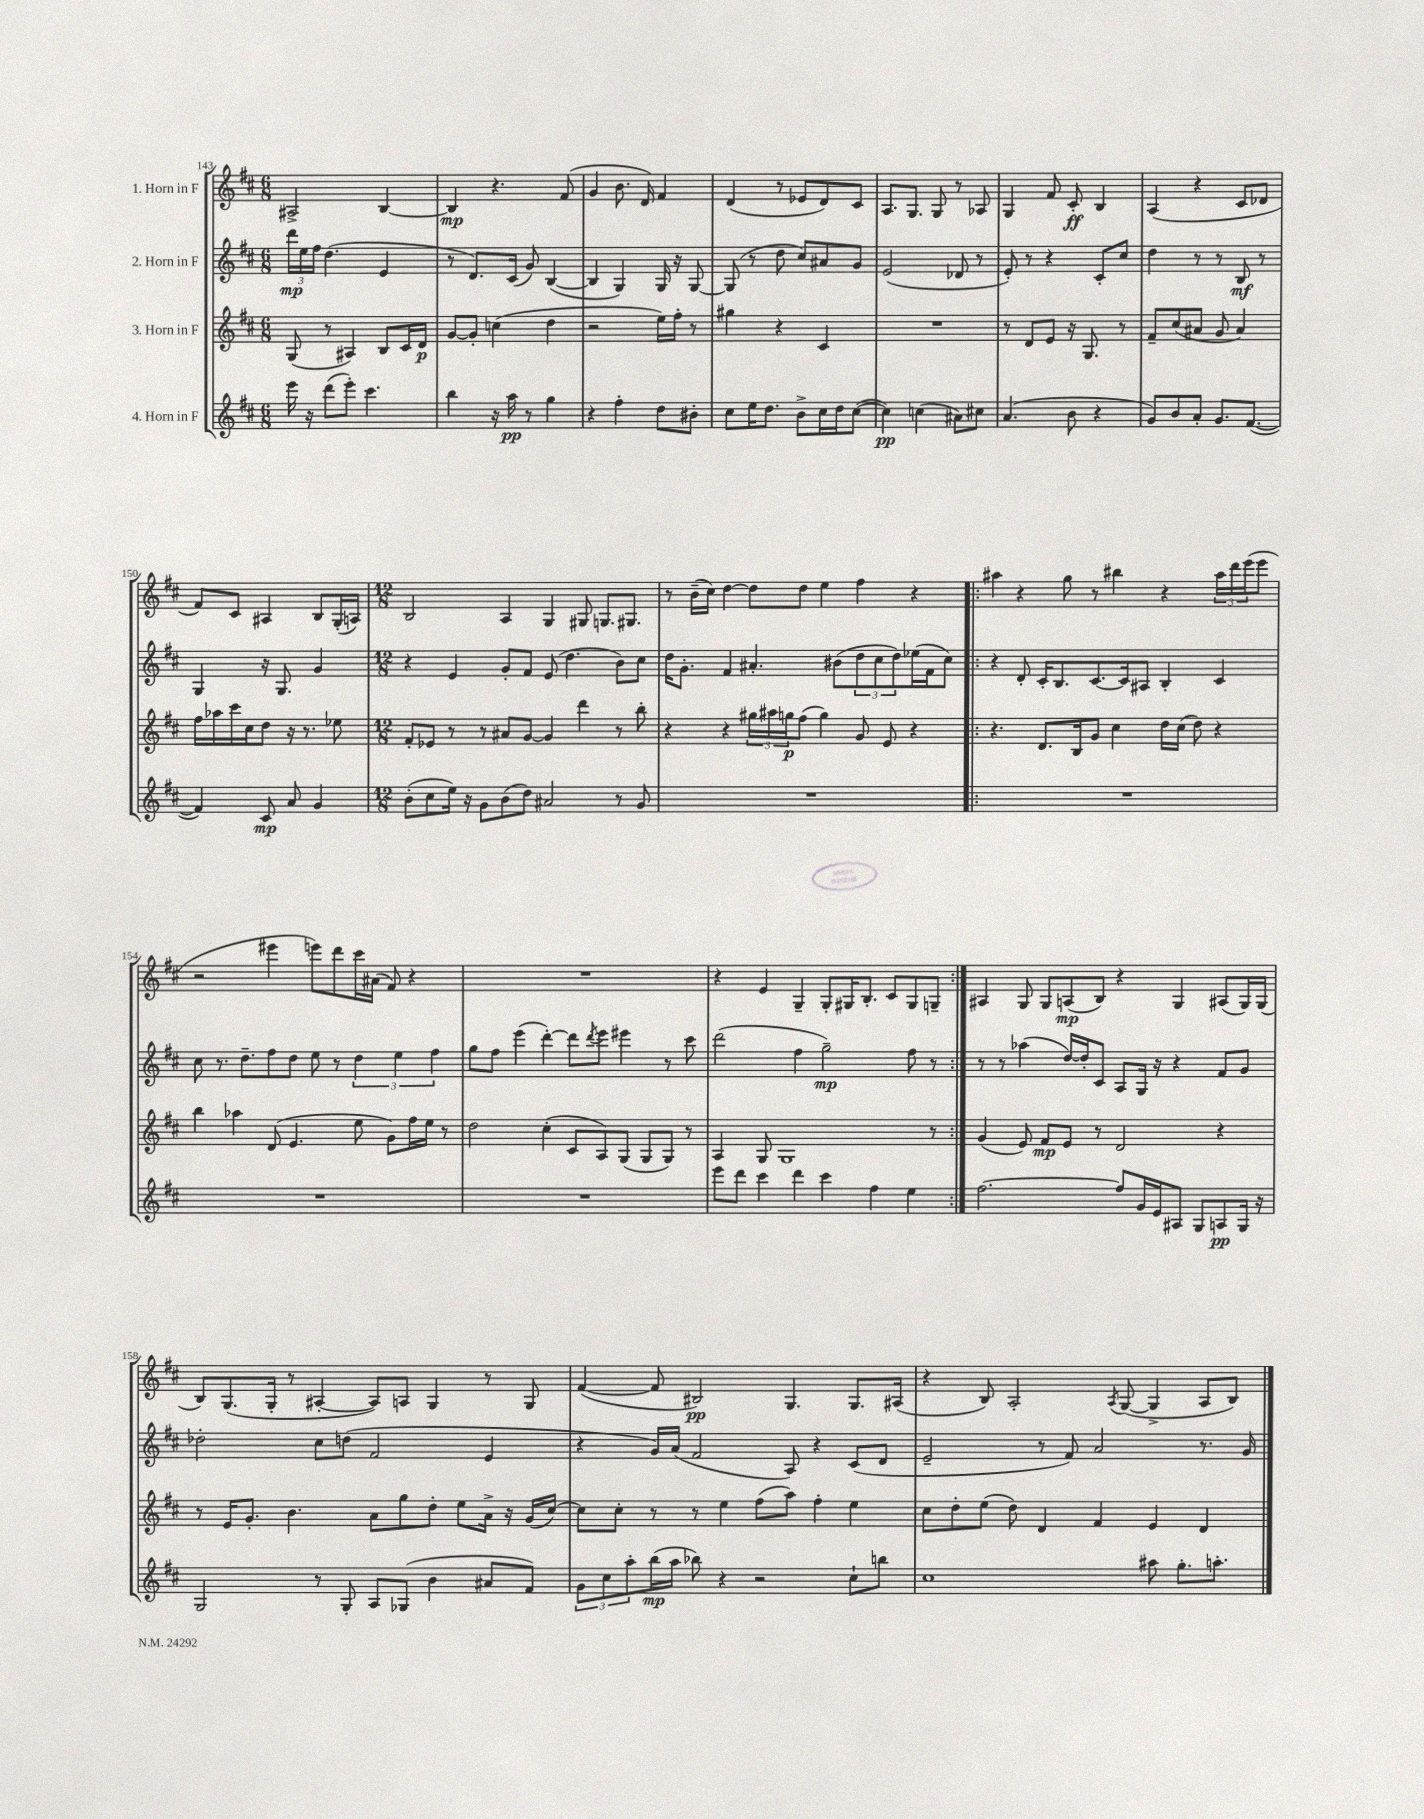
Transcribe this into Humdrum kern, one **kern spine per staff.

**kern	**kern	**kern	**kern
*staff4	*staff3	*staff2	*staff1
*clefG2	*clefG2	*clefG2	*clefG2
*k[f#c#]	*k[f#c#]	*k[f#c#]	*k[f#c#]
*M6/8	*M6/8	*M6/8	*M6/8
16eee\	(8G/	24ddd\LL	2A#^/
.	.	24ee\	.
16r	.	.	.
.	.	24ff#\JJ	.
(8ddd\L	8r	(4.dd\	.
8eee'\J)	4A#/)	.	.
4.ccc#\	.	.	.
.	8B/L	4e/	[4B/
.	16c#/L	.	.
.	16d/JJ	.	.
=	=	=	=
4bb\	[8g/L	8r	4B/]
.	8g'/]J	8.d/L)	.
16r	(4cc\	.	4.r
16aa\	.	(16c#/Jk	.
8r	.	8g/)	.
4gg\	4dd\	([4B/	.
.	.	.	(8f#/
=	=	=	=
4r	2r	4B/]	4g/
4ff#'\	.	4G/)	8.b\
.	.	.	16d/)
8dd\L	16ee\LL)	16G/	4f#/
.	16ff#'\JJ	16r	.
8b#'\J	8r	[8G/	.
=	=	=	=
8cc#\L	4gg#\	(8G/]	(4d/
16ee\K	.	8r	.
8.dd\J	.	.	.
.	4r	8dd\	8r
8b^\L	.	8cc#/L)	8e-/L
16cc#\L	4c#/	8a#/	8d/)
16dd\J	.	.	.
([8cc#\J	.	8g/J	8c#/J
=	=	=	=
4cc#\])	2.r	(2e/	8.A/L
.	.	.	8.G/J
(4cc\	.	.	.
.	.	.	8G/
8a#\L)	.	8d-/	8r
8cc#\J	.	8r	8A-/
=	=	=	=
(4.a/	8r	8e'/)	4G/
.	8d/L	8r	.
.	8e/J	4r	8f#/
8b\	16r	.	8c#'/
.	8.G/	.	.
4r	.	8c#'/L	4B/
.	8r	8cc#/J	.
=	=	=	=
8g/L)	8f#~/L	4dd\	(4A/
8b/	(8cc#/	.	.
8a'/J	8a#/J	8r	4r
8.g/L	8g/	8r	.
.	4a#/)	8B/	8c#/L
([8.f#/J	.	.	.
.	.	8r	8d-/J
=	=	=	=
4f#/])	16ff#\LL	4G/	8f#/L)
.	16aa-\	.	.
.	16ccc#\	.	8c#/J
.	16cc#\J	.	.
8c#/	8dd\J	16r	4A#/
.	.	8.G/	.
8a/	16r	.	.
.	8.r	.	.
4g/	.	4g/	8B/L
.	8ee-\	.	(16G'/L
.	.	.	16A/JJ)
=	=	=	=
*M12/8	*M12/8	*M12/8	*M12/8
(8b'\L	8f#'/L	4r	2B/
8cc#\	8e-/J	.	.
16ee\Jk)	8r	4e/	.
16r	.	.	.
8g\L	8r	.	.
(8b\	8a#/L	8g'/L	4A/
8dd\J)	[8g/J	8f#/J	.
2a#/	4g/]	(8e/	4G/
.	.	4.dd\	.
.	4ddd\	.	8G#/
.	.	.	8.G/L
8r	8r	8b\L)	.
.	.	.	8.G#/J
8g/	8bb'\	8cc#\J	.
=	=	=	=
1.r	4r	16dd\LK	8r
.	.	8.g'\J	.
.	.	.	(16b~\LL
.	.	.	16cc#\JJ)
.	4r	4f#/	[4dd\
.	24gg#\LL	4.a#'/	8dd\]L
.	24aa#\	.	.
.	24gg\J	.	.
.	(8ff#\J	.	8dd\J
.	4gg\)	.	4ee\
.	.	(8b#\L	.
.	8g/	12dd\	4ff#\
.	.	12cc#\	.
.	8e/	.	.
.	.	12dd\)	.
.	4r	(16ee-\L	4r
.	.	16f#\J	.
.	.	8cc#\J)	.
=!|:	=!|:	=!|:	=!|:
1.r	4.r	4r	4aa#\
.	.	8d'/	4r
.	8.d/L	16c#'/LK	.
.	.	8.B/	.
.	.	.	8gg\
.	16B/k	.	.
.	8g/J	[8.c#/	8r
.	4cc#\	.	4bb#\
.	.	16c#/]k	.
.	.	8A#/J	.
.	16dd\LL	4B'/	4r
.	(16cc#\JJ	.	.
.	8dd\)	.	.
.	4r	4c#/	24aa#\LL
.	.	.	24ddd\
.	.	.	(24eee\J
.	.	.	8eee\J
=	=	=	=
1.r	4bb\	8cc#\	2r
.	.	8.r	.
.	4aa-\	.	.
.	.	8.dd~\L	.
.	(8d/	8ff#\	4eee#\
.	4.e/	8dd\J	.
.	.	8ee\	8eee\L)
.	.	8r	8ddd\
.	8ee\	6dd\	16ccc#\L
.	.	.	(16a#\JJ
.	8g\L)	.	8f#/)
.	.	6ee\	.
.	16ff#\L	.	4r
.	16ee\JJ	.	.
.	.	6ff#\	.
.	8r	.	.
=	=	=	=
1.r	2dd\	8gg\L	1.r
.	.	8ff#\J	.
.	.	(4eee\	.
.	(4cc#'\	[4ddd'\)	.
.	8c#/L	8ddd\]L	.
.	.	8qddd/	.
.	8A/)	8eee\J	.
.	(8G/J	4eee#\	.
.	8G/L	.	.
.	8G/J)	8r	.
.	8r	8ccc#\	.
=	=	=	=
8eee\L	4A/	(2ddd\	4r
8ddd\J	.	.	.
4ccc#\	8G/	.	4e/
.	1G	.	.
4ddd\	.	4ff#\	4G~/
4ccc#\	.	2gg~\)	8G'/L
.	.	.	16G#/K
.	.	.	8.B'/J
4ff#\	.	.	.
.	.	.	8c#/L
4ee\	.	8ff#\	8G#/
.	8r	8r	8G~/J
=:|!	=:|!	=:|!	=:|!
[2.ff#\	(4g/	8r	4A#/
.	.	8r	.
.	8e/)	(4aa-\	8G/
.	8f#/L	.	8G/L
.	8e/J	[16dd/LL)	(8A/
.	.	16dd'/]J	.
.	8r	8c#/J	8B/J)
8ff#/]L	2d/	8A/L	4r
16g/L	.	16G/Jk	.
16e/J	.	16r	.
8A#/J	.	4r	4G/
8G/L	.	.	.
8A/	4r	8f#/L	(8A#/L
16G/Jk	.	8g/J	16G/L)
16r	.	.	(16G/JJ
=	=	=	=
2G/	8r	2dd-'\	8B/L)
.	16e/LK	.	(8.G/
.	8.g'/J	.	.
.	.	.	16G'/Jk
.	4.b\	.	8r
8r	.	8cc#\L	[4A#'/
8G'/	.	(8dd\J	.
8A/L	8a\L	2f#/	8A#/]L)
(8G-/J	8gg\	.	8A/J
4b\	8dd'\J	.	4G/
.	8ee\L	.	.
8a#/L	16a^\Jk	4e/	8r
.	16r	.	.
8f#/J)	(16g/LL	.	8G/
.	[16cc#/JJ)	.	.
=	=	=	=
12g\L	8cc#\]L	4r	([4f#/
12cc#\	.	.	.
.	8cc#'\J	.	.
12aa'\	.	.	.
(16bb\L	8r	16g/LL)	8f#/]
16aa\JJ	.	(16a/JJ	.
8bb-\)	8r	2f#/	2B#/)
4r	4ee\	.	.
2r	(8ff#\L	.	.
.	8aa\J)	8A/)	4.G/
.	4ff#'\	4r	.
8cc#`\L	4ee\	(8c#/L	8.G/L
8bb\J	.	8d/J	.
.	.	.	(16A#/Jk
=	=	=	=
1cc#	8cc#\L	2e~/	4r
.	8dd'\	.	.
.	(8ee\J	.	8B/)
.	8dd\)	.	2A'/
.	4d/	8r	.
.	.	8f#/)	.
.	4f#/	2a/	.
.	.	.	8qA/
.	.	.	([8G/
8aa#\	4e/	.	4G^/]
8.gg'\L	.	.	.
.	4d/	8.r	8A/L
8.aa'\J	.	.	.
.	.	.	8B/J)
.	.	16g/	.
==	==	==	==
*-	*-	*-	*-
